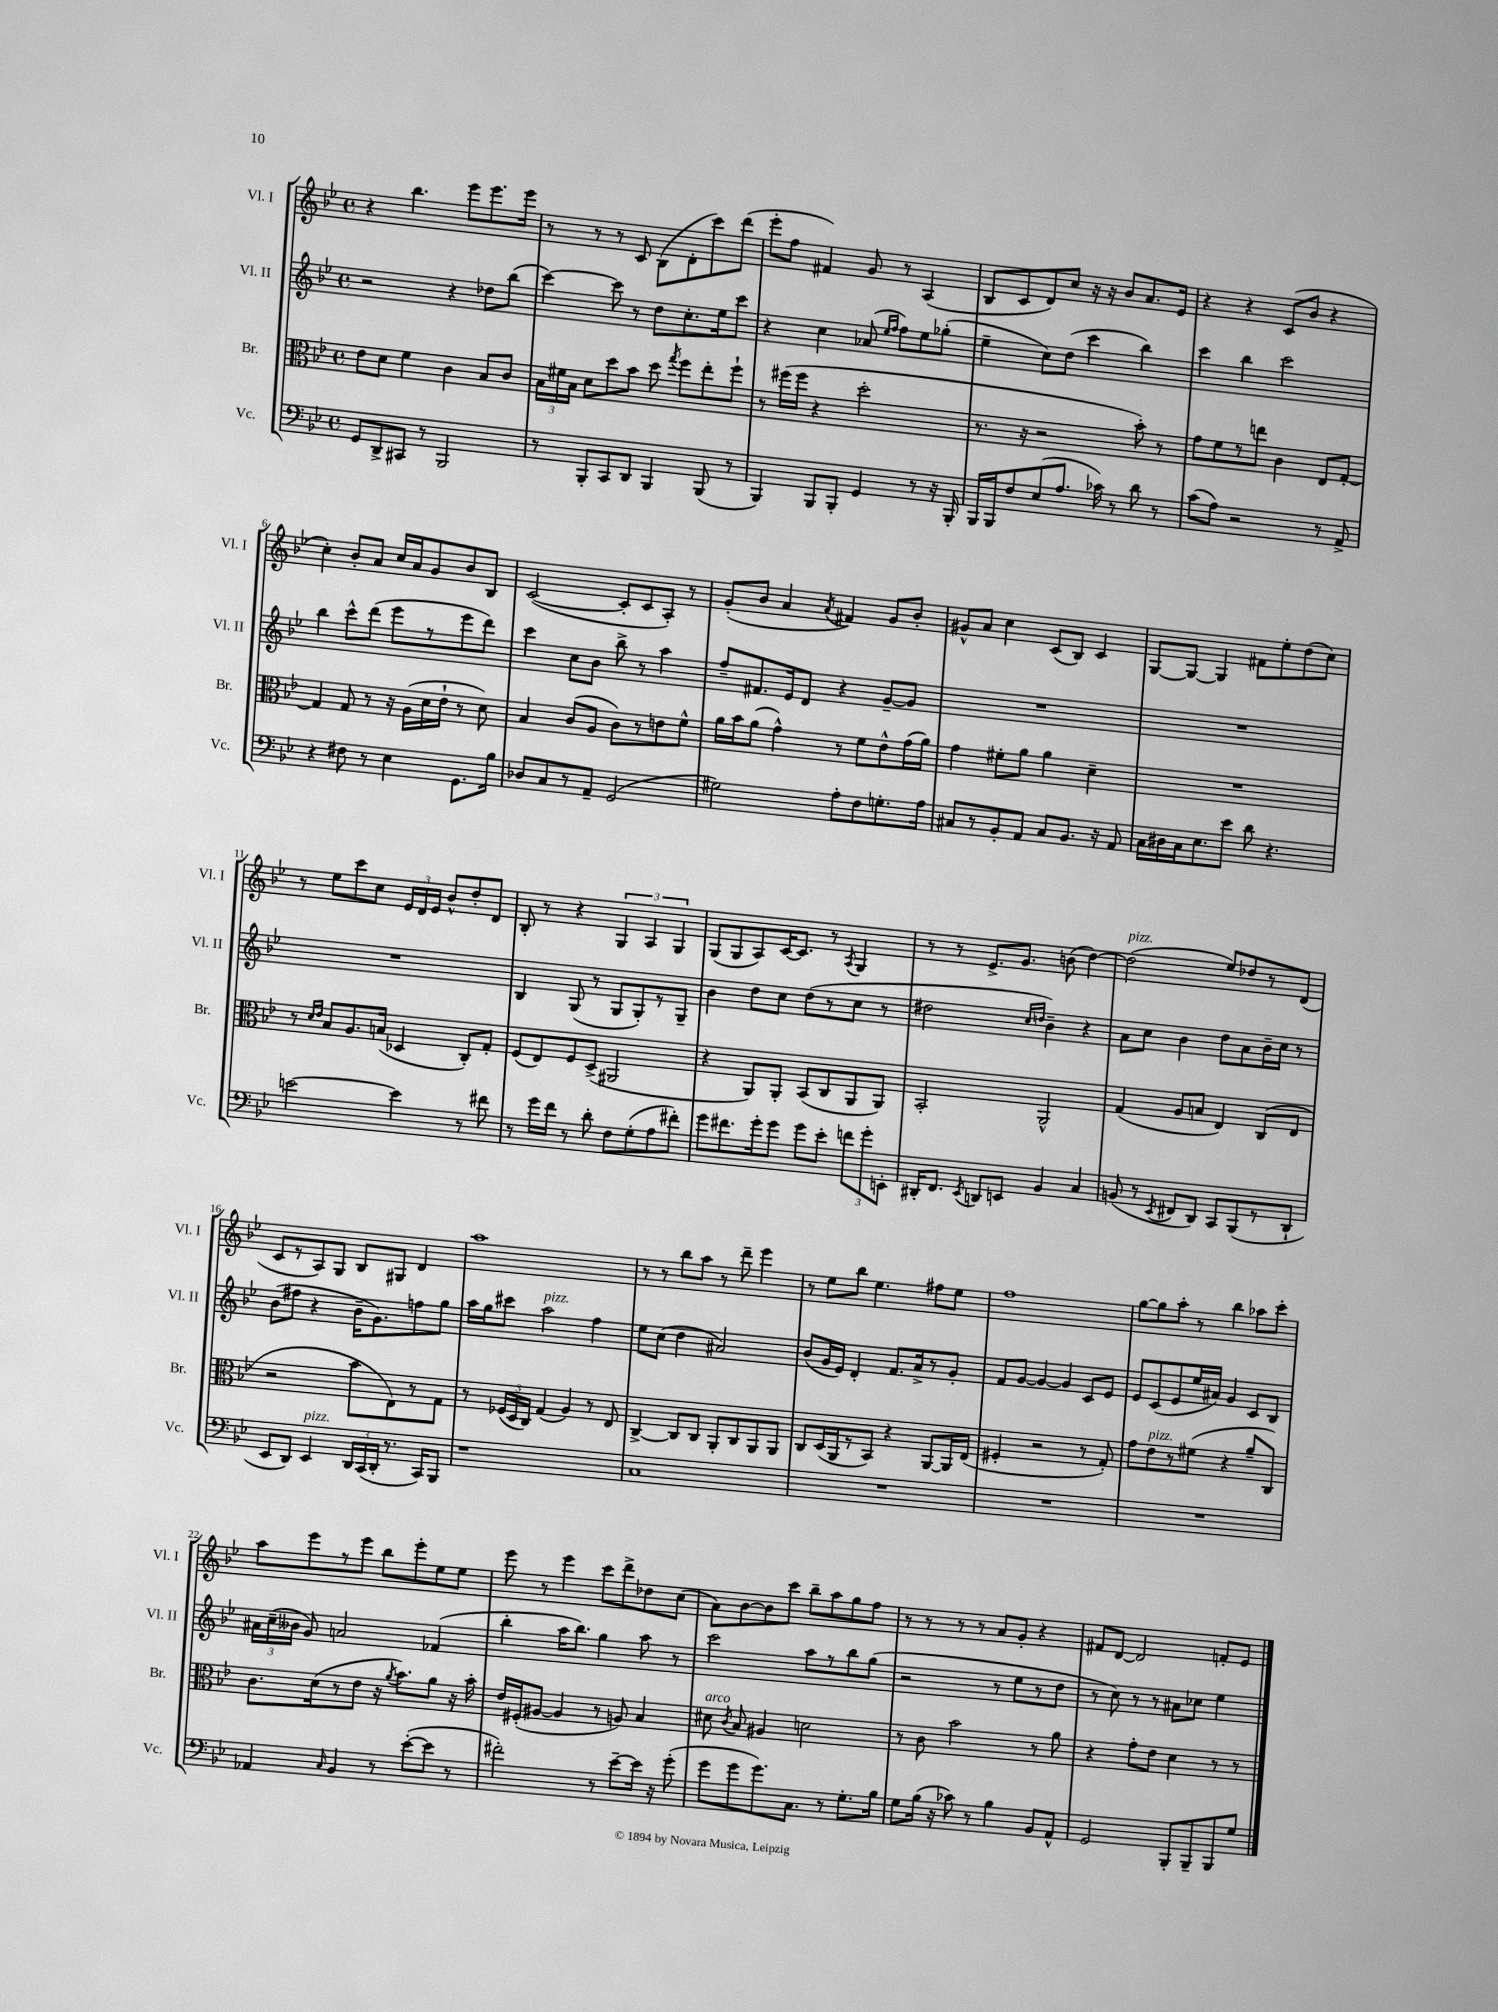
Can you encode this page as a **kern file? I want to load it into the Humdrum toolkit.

**kern	**kern	**kern	**kern
*part4	*part3	*part2	*part1
*staff4	*staff3	*staff2	*staff1
*I"Vc.	*I"Br.	*I"Vl. II	*I"Vl. I
*I'Vc.	*I'Br.	*I'Vl. II	*I'Vl. I
*clefF4	*clefC3	*clefG2	*clefG2
*k[b-e-]	*k[b-e-]	*k[b-e-]	*k[b-e-]
*M4/4	*M4/4	*M4/4	*M4/4
*met(c)	*met(c)	*met(c)	*met(c)
=1	=1	=1	=1
8GG/L	8e-\L	2r	4r
8DD^/	8d\J	.	.
8CC#X/J	4f\	.	4.bb-\
8r	.	.	.
2BBB-/	4c\	4r	.
.	.	.	8eee-\L
.	8B-/L	8dd-X\L	8.eee-\
.	8c/J	(8bb-\J	.
.	.	.	16eee-\Jk
=2	=2	=2	=2
8r	24B-\LL	[4ccc\)	8r
.	24f#X\	.	.
.	24B-\JJ	.	.
8BBB-'/L	8d\L	.	8r
8CC/	8dd\	8ccc\]	8r
8DD/J	8b-\J	8r	8c/
4BBB-/	8dd\	8dd\L	(8B-\L
.	8qgg/	.	.
.	8ff\L	8.cc'\	8d'\
(8BBB-/	8ee-'\	.	8ccc\)
.	.	16ee-\k	.
8r	8ff`\J	8ccc\J	(8ddd\J
=3	=3	=3	=3
4BBB-/)	8r	4r	8eee-'\L
.	(16ff#X\LL	.	8ff\J
.	16ff#\JJ	.	.
8BBB-/L	4r	4cc\	4f#X/)
8BBB-'/J	.	.	.
4GG/	2dd'\	(8a-X/	8g/
.	.	16qqee-/LL	.
.	.	16qqff/JJ	.
.	.	8ff\L)	8r
8r	.	8ee-\	(4A/
16r	.	(8gg-X'\J	.
16BBB-'/	.	.	.
=4	=4	=4	=4
16BBB-/LL	8.r	4ee-~\	8B-/L
16BBB-/J	.	.	.
8F/	.	.	8c/
.	16r	.	.
(8E-/	2r	8cc\L)	8d/)
8.A/J	.	(8dd\J	8cc/J
.	.	4ccc\	16r
16c-X\)	.	.	16r
8r	.	.	8b-/L
8d\	8b-'\)	4bb-\)	8.a/
8r	8r	.	.
.	.	.	16e-/Jk
=5	=5	=5	=5
(8c\L	8g\L	4ccc\	4r
8A\J)	8f\	.	.
2r	8r	4bb-\	4r
.	8een\J	.	.
.	4c\	2ccc\	(8c/L
.	.	.	8b-/J
8r	8E-/L	.	4r
8AA^/	[8G'/J	.	.
!!LO:LB:g=z
=6	=6	=6	=6
4r	4G/]	4bb-\	4cc'\)
8F#X\	8G/	8ccc^^\L	8b-'/L
8r	8r	(8ddd\J	8a/J
4E-\	16r	8eee-\L	16cc/LL
.	(16A\LL	.	16a/J
.	16d\	8r	8g/
.	16e-`\JJ	.	.
8.GG\L	8r	8eee-\	8b-/
.	8d\)	8ddd\J)	8B-/J
16B-\Jk	.	.	.
=7	=7	=7	=7
8D-X/L	4B-/	4ccc\	([2c/
8C/	.	.	.
8r	(8c/L	8cc\L	.
8AA~/J	8A/J	8b-\J	.
(2GG/	8c\L)	8bb-^\	8c'/L]
.	8r	8r	8c/
.	8en\	4aa\	8A'/J)
.	8f^^\J	.	8r
=8	=8	=8	=8
2G#X\)	16a\LL	8ff~/L	(8g'/L
.	16b-\J	.	.
.	(8a\J	8.f#X/	8b-/J
.	4g^^\)	.	4a/
.	.	16e-/k	.
.	.	8d/J	.
.	.	.	8qa/
8A'\L	8r	4r	4f#X/)
8F\	8f\L	.	.
8.Gn'\	8e-^^\	[8g~/L	8g/L
.	(16g\L	8g/J]	8b-'/J
16A\Jk	16a\JJ)	.	.
=9	=9	=9	=9
8C#X/L	4g\	1r	8g#X^^/L
8r	.	.	8a/J
8BB-'/	8f#X'\L	.	4cc\
8AA/J	8a\J	.	.
8C#/L	4a\	.	(8c/L
8.BB-/J	.	.	8B-/J)
.	4d~\	.	4c/
16r	.	.	.
8AA/	.	.	.
=10	=10	=10	=10
16C\LL	1r	1r	[8G/L
16D#X\	.	.	.
16C\J	.	.	8G/J_
8.E-\	.	.	.
.	.	.	4G/]
8e-\J	.	.	.
8d\	.	.	8f#X\L
4.r	.	.	8ee-'\
.	.	.	(8dd\
.	.	.	8cc\J)
!!LO:LB:g=z
=11	=11	=11	=11
[2en\	8r	1r	8r
.	16qqd/LL	.	.
.	16qqe-/JJ	.	.
.	8B-/L	.	8ee-\L
.	8.A/	.	8ccc\
.	.	.	8cc\J
.	(16Bn/Jk	.	.
4e\]	4D-X/	.	24e-/LL
.	.	.	24d/
.	.	.	24e-/JJ
.	.	.	8b-^^/L
8r	8C'/L)	.	8dd'/
8f#X\	8G'/J	.	8d/J
=12	=12	=12	=12
8r	(8F/L	4B-/	8B-'/
16g\LL	8E-/)	.	8r
16f\JJ	.	.	.
8r	8F/	(8G/	4r
8d'\	(8D^/J	8r	.
8F\L	2AA#X/	8G/L	6G/
(8G'\	.	8G'/)	.
.	.	.	6A/
8A\	.	8r	.
.	.	.	6G/
8f#X'\J)	.	8G~/J	.
=13	=13	=13	=13
8g\L	4r	4b-\	(8G/L
8.f#X\	.	.	8G/
.	8AA/L)	8dd\L	8A/)
16g'\k	.	.	.
8g\J	8AA'/J	8cc\J	[16c/K
.	.	.	8.c/J]
8g\L	(8BB-/L	(8dd\L	.
8e-'\J	8C/	8r	8r
.	.	.	8qA/
12fn\L	8AA/	8cc\J	4G/
12g'\	.	.	.
.	8AA/J)	8r	.
12EEn'\J	.	.	.
=14	=14	=14	=14
16DD#X'/KL	2BB-'/	2dd#X\	8r
8.FF/J	.	.	.
.	.	.	8r
8qEE-/	.	.	.
8DDn/L	.	.	8.e-^/L
8EEn/J	.	.	.
.	.	.	8.g/J
.	.	16qqcc/LL	.
.	.	16qqddn/JJ	.
4BB-/	2AA^^/	4b-~\)	.
.	.	.	(8bn\
4C/	.	4r	[4dd\)
=15	=15	=15	=15
!	!	!	!LO:TX:a:i:t=pizz.
(8BBn/	(4G/	8a\L	(2dd\]
8r	.	8cc\J	.
8qEE-/	.	.	.
8FF#X/L	8A/L	4b-\	.
8DD/J)	8Bn/J	.	.
8CC/L	4E-/)	8dd\L	8ee-/L)
(8BBB-/	.	8a\	8dd-X/
8r	(8C/L	16b-~\L	8r
.	.	16cc\JJ	.
8DD`/J	8E-/J	8r	(8d/J
!!LO:LB:g=z
=16	=16	=16	=16
8EE-/L	2r	(8b-\L	8c/L
8DD/J)	.	8ff#X\J	8r
!LO:TX:a:i:t=pizz.	!	!	!
4EE-/	.	4r	8A/)
.	.	.	8G/J
24DD/LL	8b-\L	16b-~\KL	8B-/L
(24CC/	.	.	.
.	.	8.g\)	.
24DD'/JJ	.	.	.
8.r	8E-\)	.	8G#X/J
.	8r	8ffn\	4d/
16CC/KL)	.	.	.
8BBB-/J	8G\J	8gg\J	.
=17	=17	=17	=17
1r	8r	16aa\LL	1aa
.	.	16gg\J	.
.	(24F-X/LL	8ccc#X\J	.
.	24D/	.	.
.	24C/JJ)	.	.
!	!	!LO:TX:a:i:t=pizz.	!
.	(4G/	2aa\	.
.	4A/)	.	.
.	8r	4ff\	.
.	8E-/	.	.
=18	=18	=18	=18
1C	[4C^/	8ee-\L	8r
.	.	(8cc\J	8r
.	8C/L]	4dd\	8bb-\L
.	8C/J	.	8aa\J
.	8AA'/L	2a#X/)	8r
.	8C/	.	8ddd~\
.	8AA/	.	4eee-\
.	8AA/J	.	.
=19	=19	=19	=19
1r	8C/L	(8b-/L	8r
.	(16D/L	16g/L	8ee-\L
.	16AA/J	16e-/JJ)	.
.	8r	4d'/	8bb-\J
.	8BB-/J)	.	4.ee-\
.	4r	8.f/L	.
.	.	16a^/k	.
.	[8AA/L	8r	8ff#X\L
.	16AA/L]	8g'/J	8ee-\J
.	(16E-/JJ	.	.
=20	=20	=20	=20
1r	4F#X'/	8f/L	1ff
.	.	[8g/J	.
.	2r	4g/_	.
.	.	4g/]	.
.	8r	8c/L	.
.	8G'/)	8e-/J	.
=21	=21	=21	=21
1r	8g\L	8e-/L	[8gg\L
!	!LO:TX:a:i:t=pizz.	!	!
.	8e-\	(8c/	8gg\]
.	8r	8e-/	8aa'\J
.	(8f#X\J	16ee-/L	8r
.	.	16a#X/JJ)	.
.	4r	4g/	4bb-\
.	8a~/L	8c/L	8aa-X\L
.	8C/J)	8B-/J	8ccc'\J
!!LO:LB:g=z
=22	=22	=22	=22
4AA-X/	8.c\L	24a#X\LL	8aa\L
.	.	(24cc~\	.
.	.	24b--X\JJ	.
.	.	8g/)	8eee-\
.	(16d\k	.	.
16qqC/	.	.	.
4BB-/	8r	2an/	8r
.	8e-\J	.	8eee-\J
8r	16r	.	8bb-\L
.	8qa/	.	.
.	8.b-\L)	.	.
([8e-'\L	.	.	8eee-'\
8e-\J]	8a\J	(4f-X/	8ee-\
8r	16r	.	8ee-\J
.	16b-'\	.	.
=23	=23	=23	=23
2f#X'\)	16e-/LL	4bb-'\	8eee-\
.	(16F#X'/J	.	.
.	[8A#X/J	.	8r
.	4A#/]	16aa\KL	4eee-\
.	.	8.bb-\J)	.
8r	8r	4gg\	8ccc\L
[8e-~\L	8An/)	.	8ddd^\
16e-\Jk]	4B-/	8aa\	8dd-X\
16r	.	.	.
(8g'\	.	8r	(8cc\J
=24	=24	=24	=24
!	!LO:TX:a:i:t=arco	!	!
8g\L	8d#X\	2ccc\	8a\L)
.	8qc/	.	.
8g\	8B-/	.	[8b-\
8.g\)	4A#X/	.	8b-\]
.	.	.	8ccc\J
8.C\J	.	.	.
.	2dn\	8aa\L	8bb-~\L
8r	.	8r	8aa\
8.G'\L	.	8bb-\	8gg\
.	.	(8gg\J	8ff\J
16B-\Jk	.	.	.
=25	=25	=25	=25
8G\L	8r	2r	8r
(16B-\Jk	8c\	.	8r
16r	.	.	.
8c-X\)	2b-\	.	8r
8r	.	.	8r
4B-\	.	8r	8a/L
.	.	8ee-\L	8g'/J
8BB-/L	8r	8r	4r
8AA^^/J	8a\	8dd\J	.
=26	=26	=26	=26
2GG/	4r	8r	8f#X/L
.	.	8cc\)	[8d/J
.	8g'\L	8r	2d/]
.	8e-\J	8r	.
8BBB-'/L	4d\	8a#X\L	.
8BBB-~/	.	8cc-X\J	.
8BBB-/	8r	4ee-\	8fn'/L
8G/J	8r	.	8e-/J
==	==	==	==
*-	*-	*-	*-
